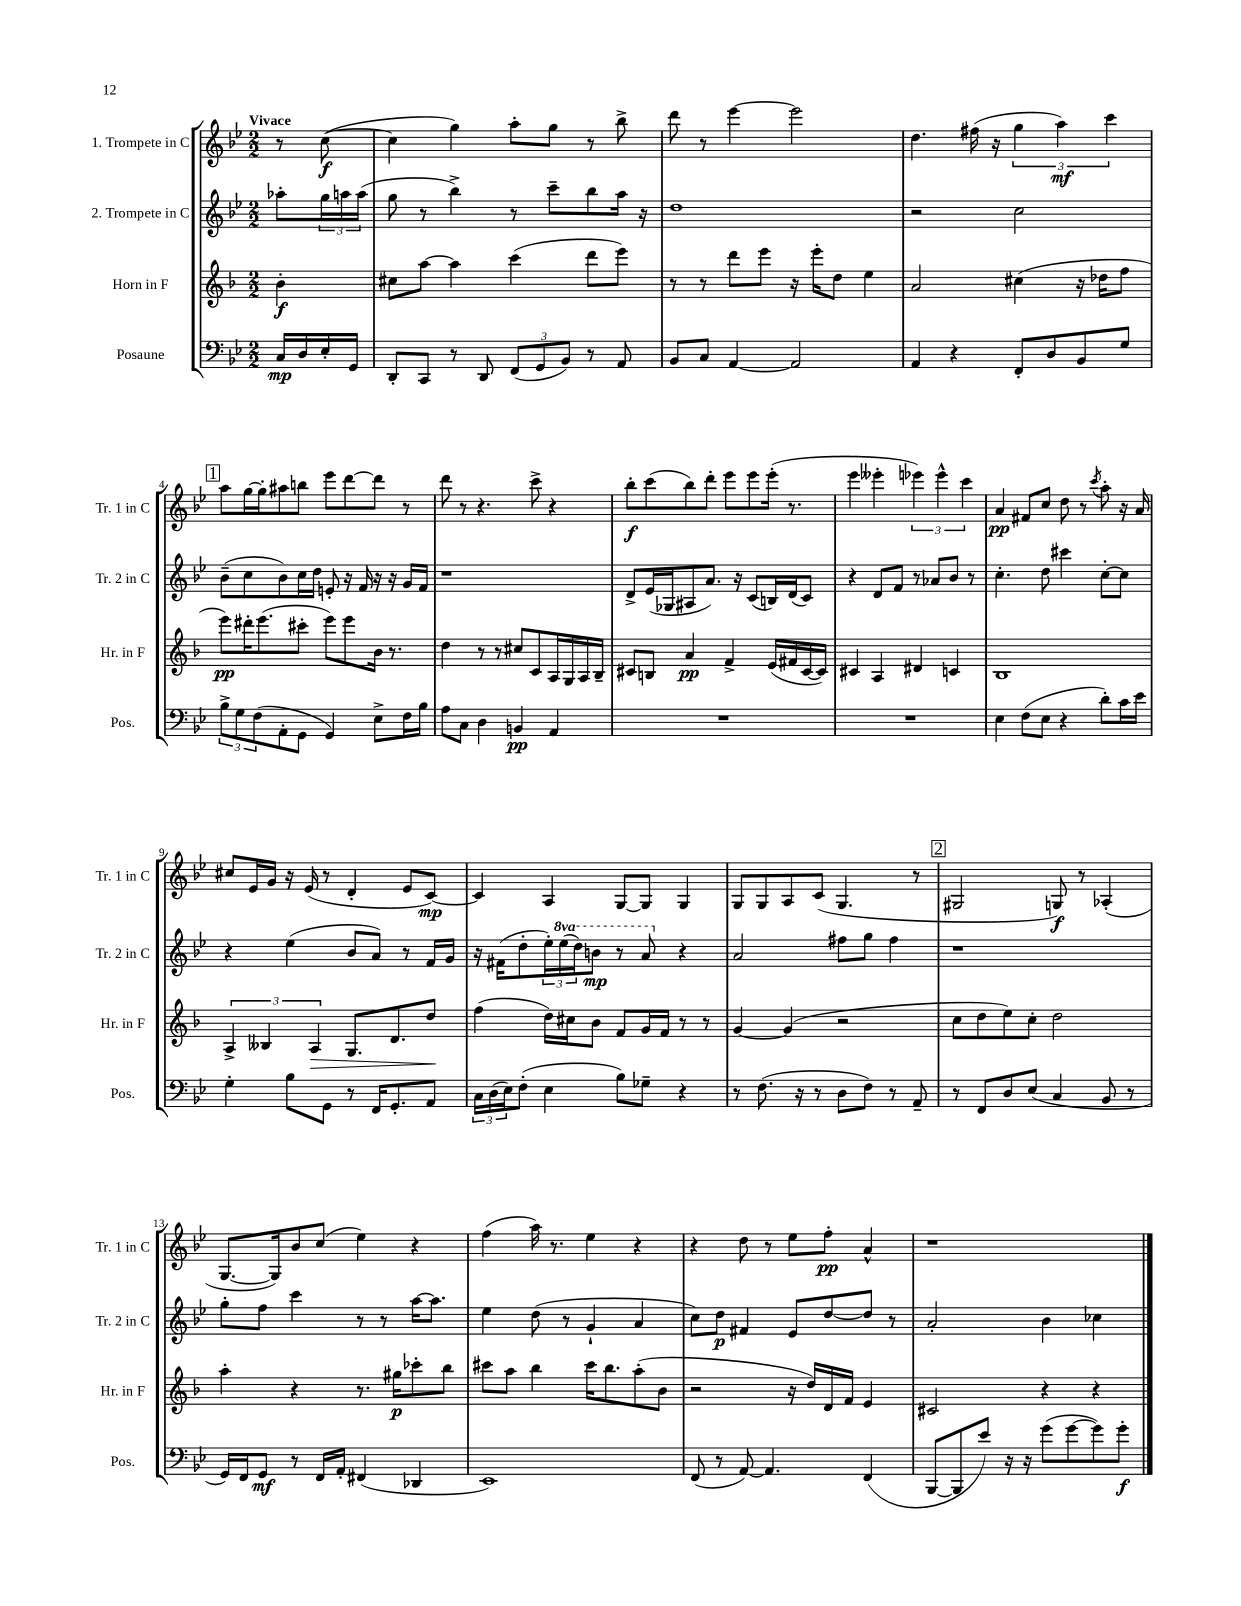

**kern	**kern	**kern	**kern
*staff4	*staff3	*staff2	*staff1
*clefF4	*clefG2	*clefG2	*clefG2
*k[b-e-]	*k[b-]	*k[b-e-]	*k[b-e-]
*M2/2	*M2/2	*M2/2	*M2/2
16C	4b-'	8aa-'	8r
16D	.	.	.
16E-'	.	24gg	([8cc
.	.	24aa	.
16GG	.	.	.
.	.	(24aa	.
=	=	=	=
8DD'	8cc#	8gg	4cc]
8CC	[8aa	8r	.
8r	4aa]	4bb-^)	4gg)
8DD	.	.	.
(12FF	(4ccc	8r	8aa'
12GG	.	.	.
.	.	8ccc~	8gg
12BB-)	.	.	.
8r	8ddd	8bb-	8r
8AA	8eee)	16aa	8bb-^
.	.	16r	.
=	=	=	=
8BB-	8r	1dd	8ddd
8C	8r	.	8r
[4AA	8ddd	.	[4eee-
.	8eee	.	.
2AA]	16r	.	2eee-]
.	16eee'	.	.
.	8dd	.	.
.	4ee	.	.
=	=	=	=
4AA	2a	2r	4.dd
4r	.	.	.
.	.	.	(16ff#
.	.	.	16r
8FF'	(4cc#	2cc	6gg
8D	.	.	.
.	.	.	6aa)
8BB-	16r	.	.
.	16dd-	.	.
.	.	.	6ccc
8G	8ff	.	.
=	=	=	=
12B-^	8eee)	(8b-~	8aa
12G	.	.	.
.	16ddd#'	8cc	[16gg
(12F	.	.	.
.	(8.eee	.	16gg']
8AA'	.	8b-)	8aa#
8GG	8ccc#'	16cc	8bb
.	.	16dd	.
4GG)	8eee)	8e'	8eee-
.	8eee	16r	[8ddd
.	.	16f	.
8E-^	16b-	16r	8ddd]
.	8.r	16r	.
16F	.	16g	8r
16B-	.	16f	.
=	=	=	=
8A	4dd	1r	8ddd
8C	.	.	8r
4D	8r	.	4.r
.	8r	.	.
4BB	8cc#	.	.
.	8c	.	8ccc^
4AA	16A	.	4r
.	16G	.	.
.	16A	.	.
.	16B-~	.	.
=	=	=	=
1r	8c#	8d^	8bb-'
.	8B	(16e-	(8ccc
.	.	16G-	.
.	4a	8A#	8bb-)
.	.	8.a)	8ddd'
.	4f^	.	8eee-
.	.	16r	.
.	.	(8c	8eee-
.	(16e	16B)	(16eee-'
.	16f#	(16d	8.r
.	[16c#	8c)	.
.	16c#])	.	.
=	=	=	=
1r	4c#	4r	4eee-
.	4A	8d	4eee--'
.	.	8f	.
.	4d#	8r	6eee-)
.	.	8a-	.
.	.	.	6eee-^^
.	4c	8b-	.
.	.	.	6ccc
.	.	8r	.
=	=	=	=
4E-	1B-	4.cc'	4a
(8F	.	.	8f#
8E-	.	8dd	8cc
4r	.	4ccc#	8dd
.	.	.	8r
.	.	.	8qccc
8d')	.	[8cc'	8aa'
16c	.	8cc]	16r
16e-	.	.	16a
=	=	=	=
4G'	6A^	4r	8cc#
.	.	.	16e-
.	6B--	.	.
.	.	.	16g
8B-	.	(4ee-	16r
.	.	.	(16e-
.	6A	.	.
8GG	.	.	8r
8r	8.G	8b-	4d'
16FF	.	8a)	.
8.GG'	8.d	.	.
.	.	8r	8e-
8AA	8dd	16f	[8c)
.	.	16g	.
=	=	=	=
24C	(4ff	16r	4c]
(24D	.	.	.
.	.	(16f#	.
24E-)	.	.	.
(8F'	.	8dd'	.
4E-	16dd)	24ee-')	4A
.	.	(24eee-	.
.	16cc#	.	.
.	.	24ddd)	.
.	8b-	8bb	.
8B-)	8f	8r	[8G
8G-~	16g	8aa	8G]
.	16f	.	.
4r	8r	4r	4G
.	8r	.	.
=	=	=	=
8r	[4g	2a	8G
(8.F	.	.	8G
.	(4g]	.	8A
16r	.	.	.
8r	.	.	(8c
8D	2r	8ff#	4.G
8F)	.	8gg	.
8r	.	4ff#	.
8AA~	.	.	8r
=	=	=	=
8r	8cc	1r	2G#
8FF	8dd	.	.
8D	8ee)	.	.
(8E-	8cc'	.	.
4C	2dd	.	8G)
.	.	.	8r
8BB-	.	.	(4A-'
8r	.	.	.
=	=	=	=
16GG)	4aa'	8gg'	[8.G
16FF	.	.	.
8GG	.	8ff	.
.	.	.	16G])
8r	4r	4ccc	8b-
16FF	.	.	(8cc
16AA'	.	.	.
(4FF#	8.r	8r	4ee-)
.	.	8r	.
.	16gg#	.	.
4DD-	8ccc-'	[16aa	4r
.	.	8.aa]	.
.	8bb-	.	.
=	=	=	=
1EE-)	8ccc#	4ee-	(4ff
.	8aa	.	.
.	4bb-	(8dd	16aa)
.	.	.	8.r
.	.	8r	.
.	16ccc#	4g`	4ee-
.	8.bb-	.	.
.	(8aa'	4a	4r
.	8b-	.	.
=	=	=	=
(8FF	2r	8cc)	4r
8r	.	8dd	.
[8AA)	.	4f#	8dd
4.AA]	.	.	8r
.	16r	8e-	8ee-
.	16dd)	.	.
.	16d	[8dd	8ff'
.	16f	.	.
(4FF	4e	8dd]	4a^^
.	.	8r	.
=	=	=	=
[8BBB-	2c#	2a'	1r
8BBB-]	.	.	.
8e-)	.	.	.
16r	.	.	.
16r	.	.	.
(8g	4r	4b-	.
[8g	.	.	.
8g])	4r	4cc-	.
8g'	.	.	.
==	==	==	==
*-	*-	*-	*-
